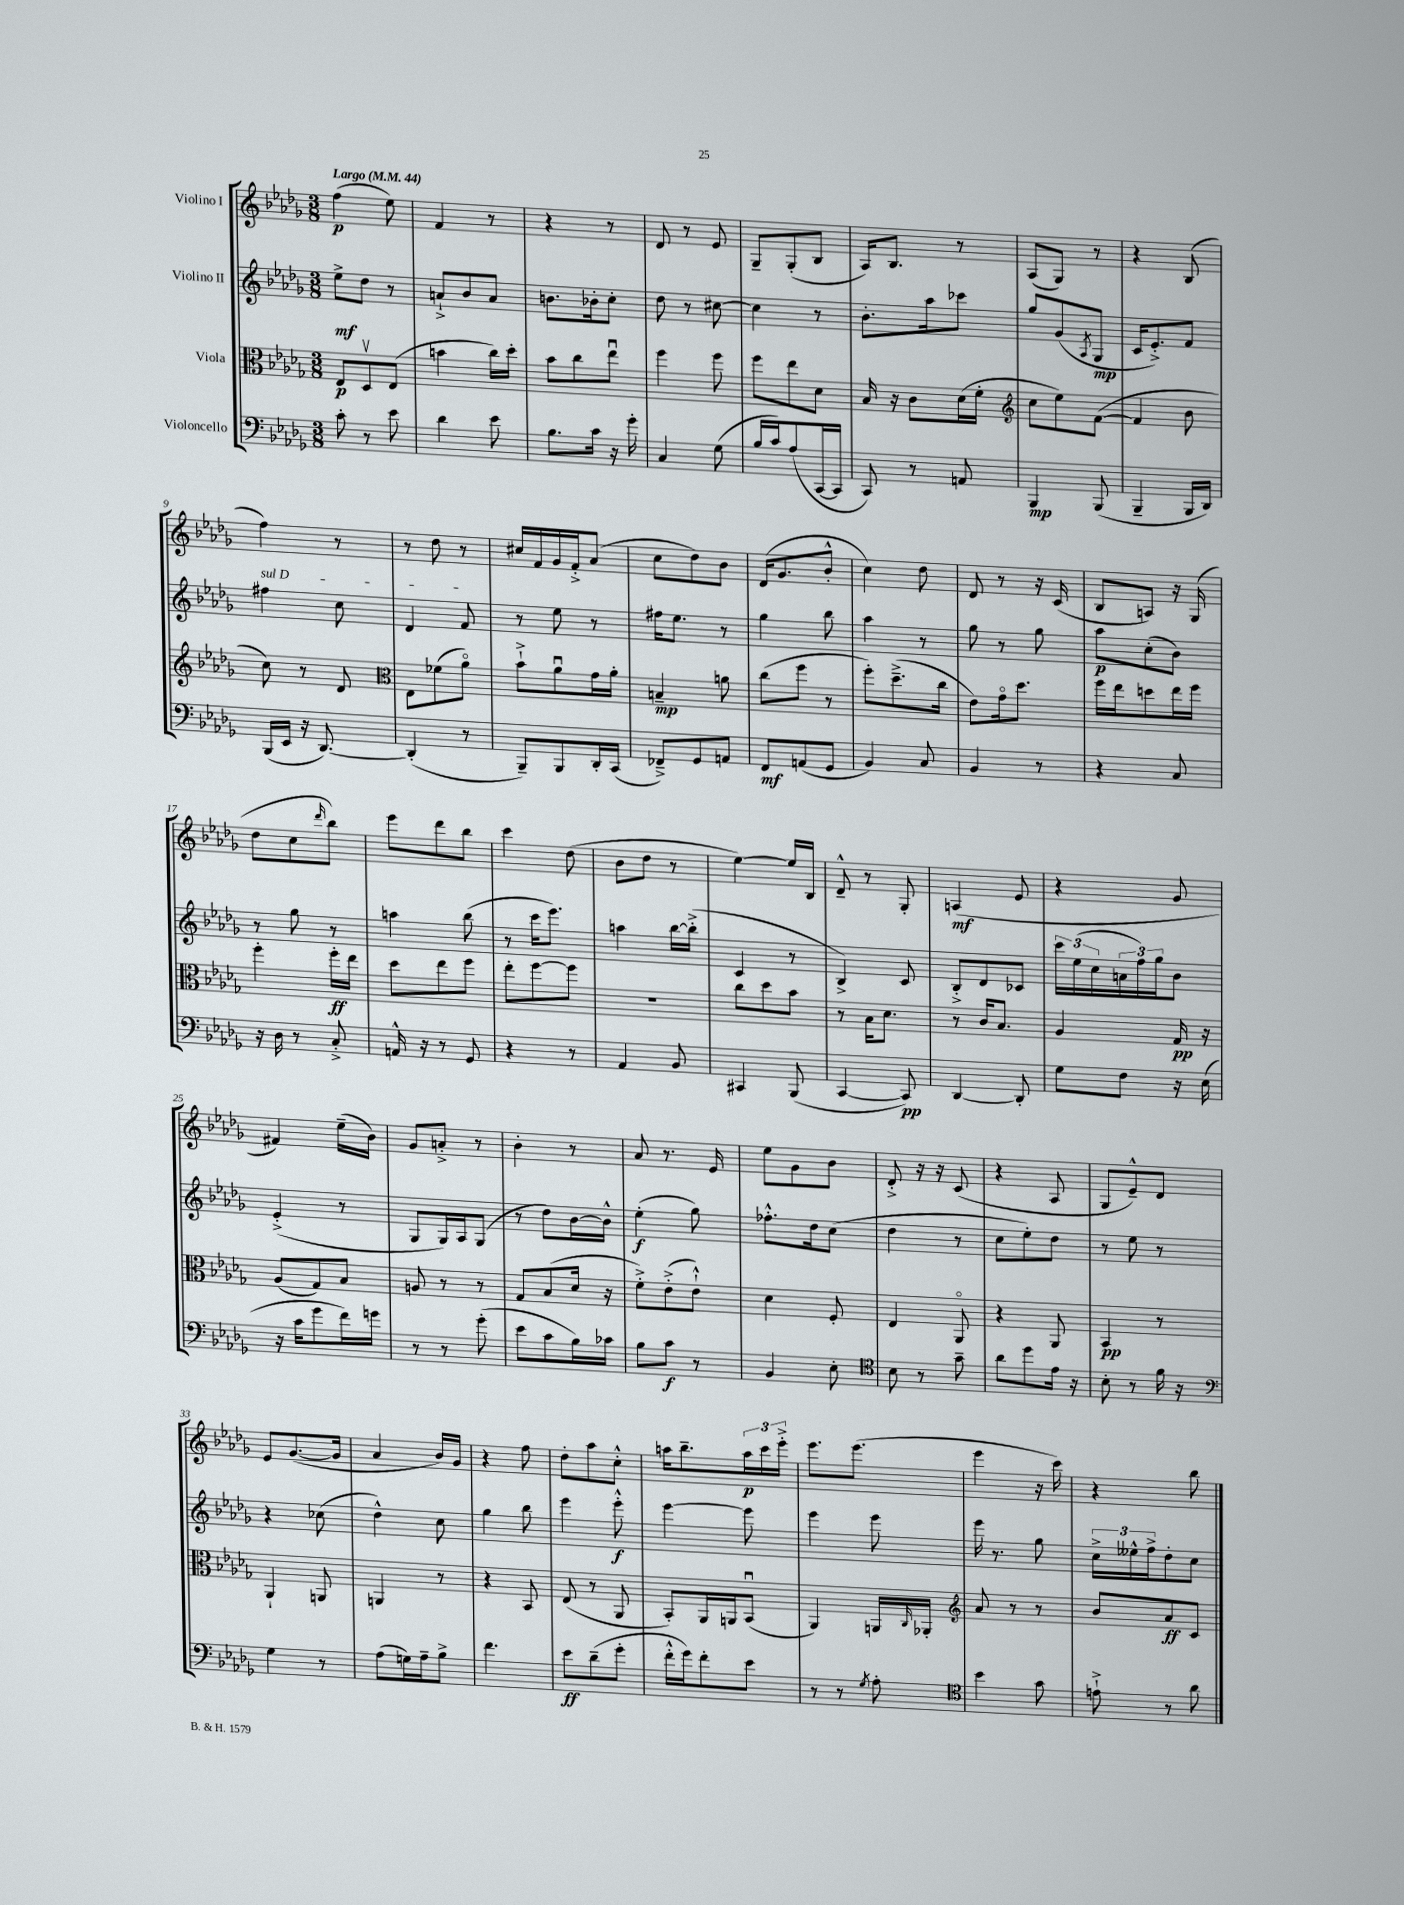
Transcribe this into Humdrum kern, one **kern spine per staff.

**kern	**kern	**kern	**kern
*staff4	*staff3	*staff2	*staff1
*clefF4	*clefC3	*clefG2	*clefG2
*k[b-e-a-d-g-]	*k[b-e-a-d-g-]	*k[b-e-a-d-g-]	*k[b-e-a-d-g-]
*M3/8	*M3/8	*M3/8	*M3/8
*MM44	*MM44	*MM44	*MM44
8c'\	8E-/L	8ee-^\L	(4ff\
8r	8D-v/	8dd-\J	.
8e-\	(8E-/J	8r	8ee-\)
=	=	=	=
4d-\	4b\	8a`^/L	4f/
.	.	8b-/	.
8e-\	16cc\LL)	8a/J	8r
.	16dd-'\JJ	.	.
=	=	=	=
8.B-\L	8b-\L	8.b\L	4r
.	8cc\	.	.
16c\Jk	.	16b-'\k	.
16r	8ee-u\J	8cc'\J	8r
16g-'\	.	.	.
=	=	=	=
4C/	4ff\	8dd-\	8d-/
.	.	8r	8r
(8G-\	8ff\	[8cc#\	8e-/
=	=	=	=
16B-/LL	8ff\L	4cc#\]	8G-~/L
16c/J)	.	.	.
(8A-/	8ee-\	.	(8G-'/
[16CC/L	8d-\J	8r	8B-/J
16CC/]JJ	.	.	.
=	=	=	=
8CC/)	16B-/	8.b-'\L	16A-/LK)
.	16r	.	8.B-/J
8r	8c\L	.	.
.	.	16aa-\k	.
8AA/	(16d-\L	8ccc-\J	8r
.	16f'\JJ	.	.
=	=	=	=
*	*clefG2	*	*
4BBB-/	8cc\L	8gg-/L	(8A-/L
.	8ee-\)	(8g-/	8G-/J)
.	.	8qA-/	.
(8BBB-/	([8f\J	8G-/J	8r
=	=	=	=
4BBB-~/	4f/]	16c/LK	4r
.	.	8.e-'^/)	.
16BBB-/LL	8b-\	8f/J	(8B-/
16DD-/JJ)	.	.	.
=	=	=	=
(16BBB-/LL	8cc\)	4ff#\	4ff\)
16EE-/JJ	.	.	.
16r	8r	.	.
[8.DD-/)	.	.	.
.	8d-/	8cc\	8r
=	=	=	=
*	*clefC3	*	*
(4DD-'/]	8E-\L	4d-/	8r
.	(8f-\	.	8dd-\
8r	8a-o\J)	8f/	8r
=	=	=	=
8BBB-~/L)	8b-`^\L	8r	16cc#/LL
.	.	.	16f/
8BBB-/	8a-u\	8ee-\	16g-/
.	.	.	16f'^/J
16DD-'/L	16g-\L	8r	(8a-/J
(16CC/JJ	16a-'\JJ	.	.
=	=	=	=
8FF-~^/L)	4B~/	16ff#\LK	8cc\L
.	.	8.ee-\J	.
8GG-/	.	.	8dd-\)
8AA/J	8a\	8r	8b-\J
=	=	=	=
8FF/L	(8cc\L	4gg-\	(16d-/LK
.	.	.	8.g-/
(8AA/	8ff\J	.	.
8GG-/J	8r	8bb-\	8b-'^^/J
=	=	=	=
4BB-/)	8ff'\L)	4aa-\	4cc\)
.	(8.dd-~^\	.	.
8C/	.	8r	8dd-\
.	16cc\Jk	.	.
=	=	=	=
4BB-/	8e-\L)	8gg-\	8d-/
.	16g-o\k	8r	8r
.	8.dd-\J	.	.
8r	.	8gg-\	16r
.	.	.	(16c/
=	=	=	=
4r	16ff\LL	8aa-\L	8B-/L
.	16ee-\J	.	.
.	8dd\	(8cc'\	8A/J)
8C/	16ee-\L	8b-\J)	16r
.	16ff\JJ	.	(16G-/
=	=	=	=
16r	4ff'\	8r	8dd-\L
16D-\	.	.	.
8r	.	8gg-\	8cc\
.	.	.	16qqddd-/
8C'^/	16ff'\LL	8r	8bb-\J)
.	16ee-\JJ	.	.
=	=	=	=
16AA^^/	8dd-\L	4aa\	8eee-\L
16r	.	.	.
8r	8ee-\	.	8ddd-\
8GG-/	8ff\J	(8bb-\	8bb-\J
=	=	=	=
4r	8ee-'\L	8r	4ccc\
.	[8ff\	16ccc\LK	.
.	.	8.eee-\J)	.
8r	8ff\]J	.	(8dd-\
=	=	=	=
4AA-/	4.r	4aa\	8b-\L
.	.	.	8dd-\J
8BB-/	.	[16bb-\LL	8r
.	.	(16bb-'^\]JJ	.
=	=	=	=
4CC#/	8cc\L	4c/	[4ee-\)
.	8dd-\	.	.
(8BBB-/	8b-\J	8r	16ee-/]LL
.	.	.	16B-/JJ
=	=	=	=
[4CC/	8r	4B-^/)	8d-~^^/
.	16B-\LK	.	8r
.	8.d-\J	.	.
8CC/])	.	8c/	8G-'/
=	=	=	=
[4DD-/	8r	8B-'^/L	(4A/
.	16c/LK	8d-/	.
.	8.B-/J	.	.
8DD-'/]	.	8c-/J	8e-/
=	=	=	=
8G-\L	4A-/	24ccc\LL	4r
.	.	(24ee-\	.
.	.	24cc\	.
8F\J	.	24a\	.
.	.	24ff\)	.
.	.	24gg-\J	.
16r	16G-/	8b-\J	8g-/
(16E-\	16r	.	.
=	=	=	=
16r	(8A-/L	(4e-'^/	4f#/)
16c\LK	.	.	.
8g-\	8G-/)	.	.
16f\L)	8B-/J	8r	(16ee-~\LL
16g\JJ	.	.	16b-\JJ)
=	=	=	=
8r	8A/	8G-/L	8g-/L
8r	8r	16G-/L)	8a'^/J
.	.	16A-/J	.
(8g-'\	8r	(8G-/J	8r
=	=	=	=
8e-\L	8G-/L	8r	4b-'\
8c\	(8B-/	8dd-\L)	.
16B-\L)	16d-/Jk	[16b-\L	8r
16c-\JJ	16r	16b-^^\]JJ	.
=	=	=	=
8B-\L	8f'^\L)	(4ee-'\	8a-/
8c\J	(8e-'^\	.	8.r
8r	8e-`^^\J)	8gg-\)	.
.	.	.	16e-/
=	=	=	=
4BB-/	4d-\	8.ff-'^^\L	8ee-\L
.	.	.	8g-\
.	.	16dd-\k	.
8E-'\	8F'/	(8cc\J	8b-\J
=	=	=	=
*clefC4	*	*	*
8B-\	4E-/	4dd-\	8d-'^/
8r	.	.	16r
.	.	.	16r
8g-~\	8AA-o/	8r	(8c/
=	=	=	=
8a-\L	4r	8cc\L	4r
8dd-\	.	8ee-'\)	.
16e-\Jk	8AA-/	8dd-\J	8A-/
16r	.	.	.
=	=	=	=
8B-'\	4BB-/	8r	8G-/L
8r	.	8ee-\	8e-~^^/)
16f\	8r	8r	8d-/J
16r	.	.	.
=	=	=	=
*clefF4	*	*	*
4G-\	4AA-`/	4r	8e-/L
.	.	.	([8.g-/
8r	8AA/	(8cc-\	.
.	.	.	16g-/]Jk
=	=	=	=
(8A-\L	4AA/	4dd-^^\)	4a-/
16G\L)	.	.	.
16A-~\J	.	.	.
8B-^\J	8r	8cc\	16b-/LL)
.	.	.	16g-/JJ
=	=	=	=
4.f\	4r	4gg-\	4r
.	8BB-/	8bb-\	8ff\
=	=	=	=
8e-\L	(8E-/	4eee-\	8dd-'\L
(8d-~\	8r	.	8aa-\
8g-'\J	8AA-/	8eee-'^^\	8cc'^^\J
=	=	=	=
16f'^^\LL	8BB-'/L)	[4eee-\	16aa\LK
16g-\J)	.	.	8.bb-~\
8f'\	16AA-/L	.	.
.	16AA/J	.	.
8e-\J	(8BB-u/J	8eee-\]	24aa\L
.	.	.	24ccc\
.	.	.	24eee-'^\JJ
=	=	=	=
8r	4AA-/)	4eee-\	8.eee-\L
8r	.	.	.
.	.	.	(8.eee-\J
8qG-/	.	.	.
8A-'\	16AA/LL	8eee-\	.
.	16qqC/	.	.
.	16AA-'/JJ	.	.
=	=	=	=
*clefC4	*clefG2	*	*
4b-\	8a-/	16eee-\	4eee-\
.	.	8.r	.
.	8r	.	.
8g-\	8r	8gg-\	16r
.	.	.	16ccc\)
=	=	=	=
8e`^\	8b-/L	24cc^\LL	4r
.	.	24ee--^^\	.
.	.	24ff^\J	.
8r	8a-/	8dd-'\	.
8a-\	8c/J	8cc\J	8bb-\
==	==	==	==
*-	*-	*-	*-
